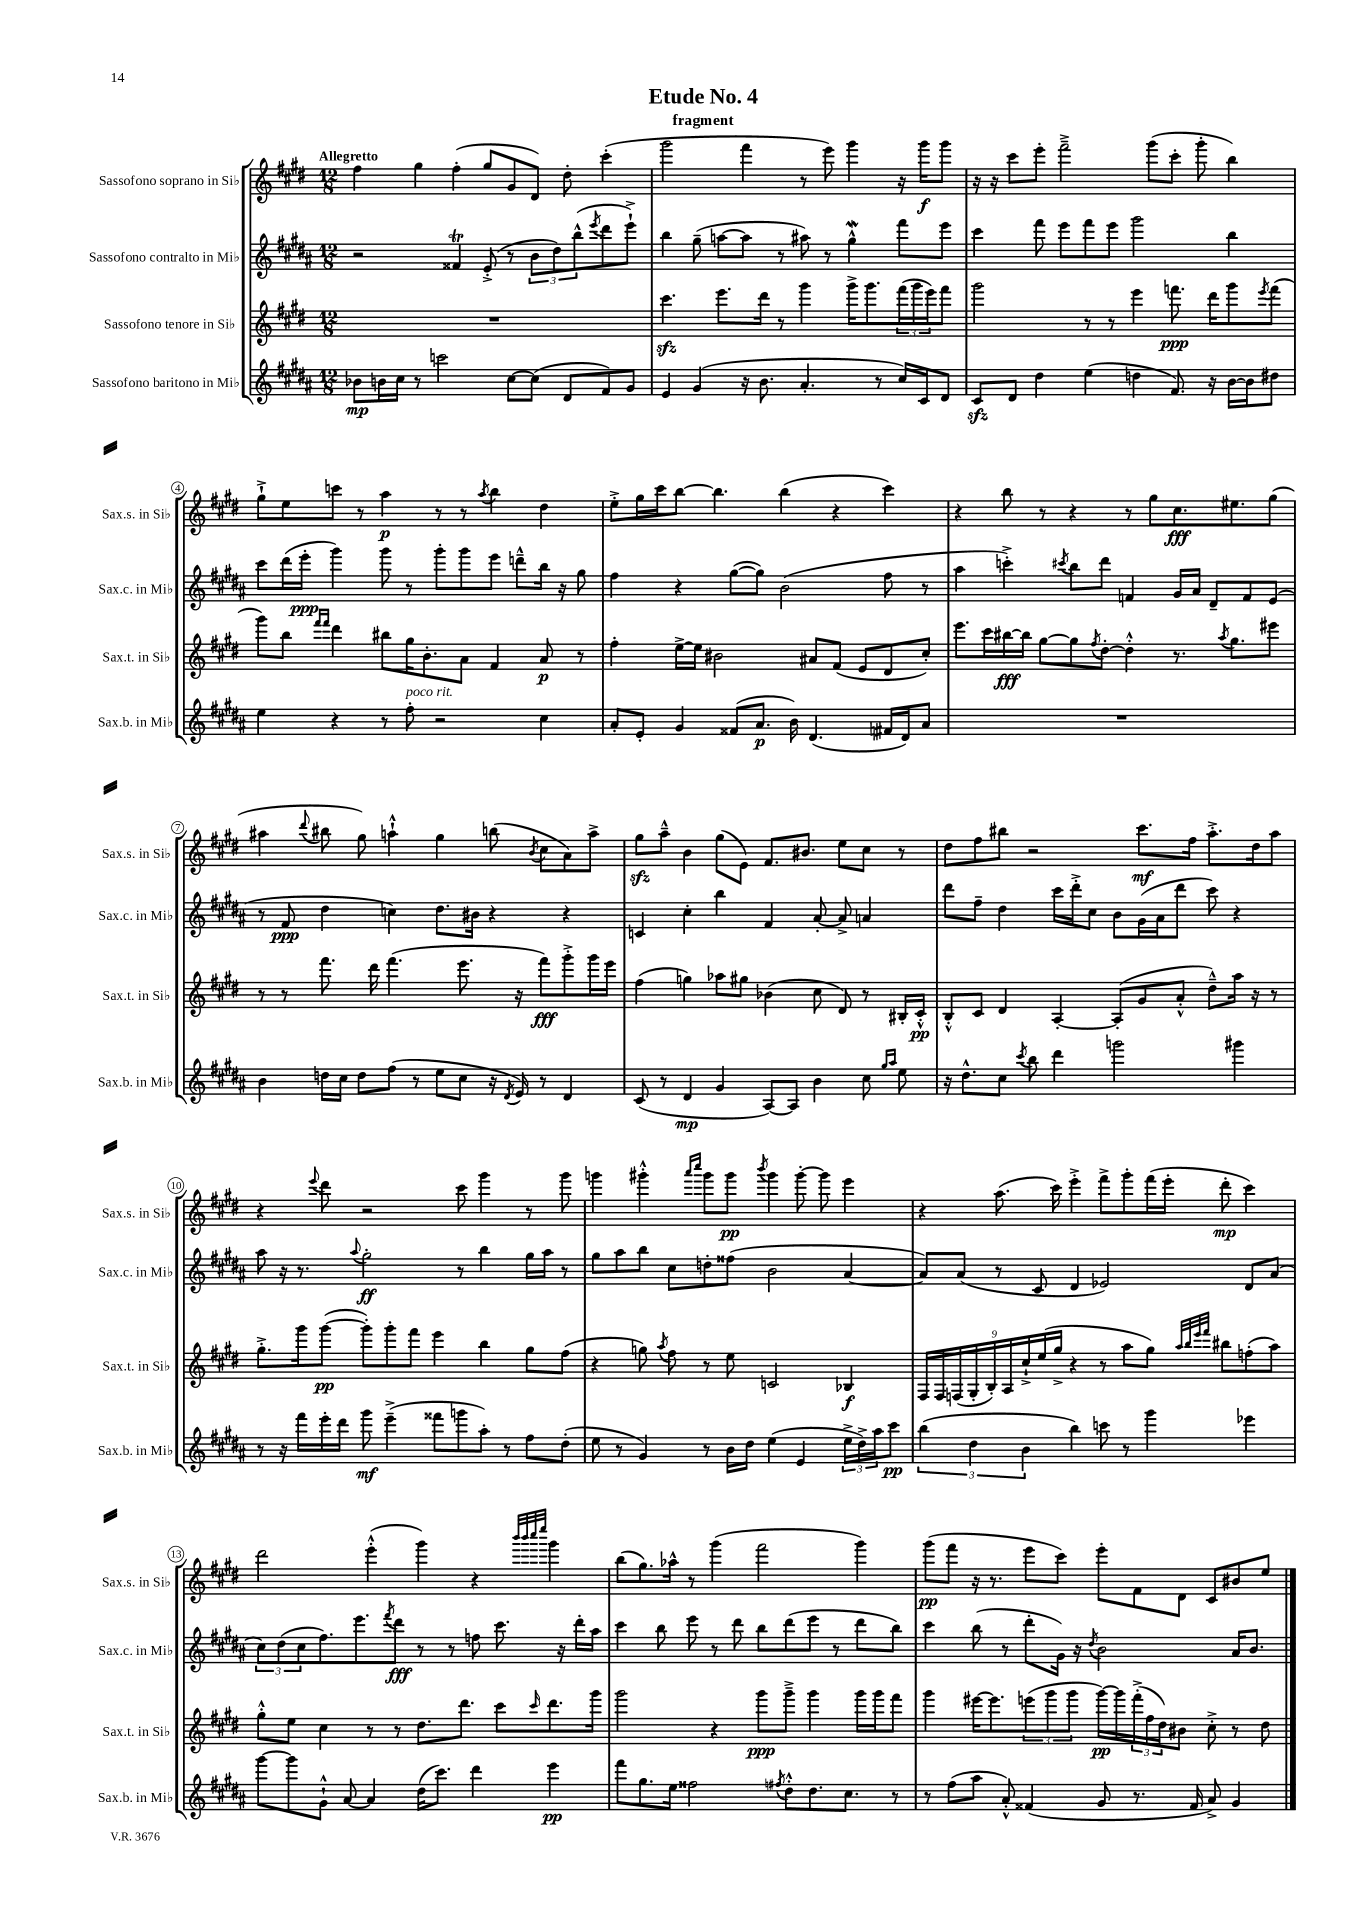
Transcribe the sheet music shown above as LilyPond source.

\header { title = "Etude No. 4" subtitle = "fragment" }
<<
\new StaffGroup <<
\new Staff = "s0" \with { instrumentName = "Sassofono soprano in Sib" shortInstrumentName = "Sax.s. in Sib" } {
    \clef treble \key e \major \numericTimeSignature \time 12/8 \tempo "Allegretto"
    fis''4 gis''4 fis''4-.( gis''8 gis'8 dis'8) dis''8-. cis'''4-.( |
    gis'''2 fis'''4 r8 e'''8) gis'''4 r16 gis'''16\f gis'''8 |
    r16 r16 cis'''8 e'''8-. fis'''2---> gis'''8( cis'''8-. gis'''8-. b''4) |
    gis''8-!-> e''8 c'''8 r8 a''4\p r8 r8 \acciaccatura { a''8 } b''4 dis''4 |
    e''8-.-> gis''16 cis'''16 b''8~ b''4. b''4( r4 cis'''4) |
    r4 b''8 r8 r4 r8 gis''8 cis''8.\fff eis''8. gis''8( |
    ais''4 \appoggiatura { dis'''8 } bis''8 gis''8) a''4-!-^ gis''4 b''8( \acciaccatura { b'8 } cis''8 a'8) a''8-> |
    gis''8\sfz a''8---^ b'4 gis''8( e'8) fis'8. bis'8. e''8 cis''8 r8 |
    dis''8 fis''8 bis''8 r2 cis'''8.\mf fis''16 a''8.-.-> dis''16 a''8 |
    r4 \appoggiatura { e'''8 } dis'''8 r2 cis'''8 gis'''4 r8 gis'''8 |
    g'''4 gis'''4-.-^ \grace { a'''16 cis''''16 } gis'''8 gis'''8\pp \acciaccatura { b'''8 } gis'''4 gis'''8~-. gis'''8 e'''4 |
    r4 a''8.( cis'''16) e'''4-.-> fis'''8-> gis'''8-. fis'''16( e'''16-. dis'''8-.\mp cis'''4) |
    dis'''2 e'''4-.-^( gis'''4) r4 \grace { b'''32 b'''32 cis''''32 e''''32 } gis'''4 |
    b''8( gis''8.) aes''16-^ r8 gis'''4( fis'''2 gis'''4) |
    gis'''8\pp( fis'''8 r16 r8. e'''8 cis'''8) e'''8-. fis'8 dis'8 cis'8 bis'8 e''8 \bar "|." |
}
\new Staff = "s1" \with { instrumentName = "Sassofono contralto in Mib" shortInstrumentName = "Sax.c. in Mib" } {
    \clef treble \key b \major \numericTimeSignature \time 12/8
    r2 fisis'4\trill e'8-.->( r8 \tuplet 3/2 { b'8 dis''8) b''8-^( } \acciaccatura { e'''8 } dis'''8 e'''8-!->) |
    b''4 gis''8--( a''8~ a''8 r8 ais''8) r8 gis''4-^\mordent fis'''8 e'''8 |
    cis'''4 fis'''8 e'''8 fis'''8 e'''8 gis'''2 b''4 |
    cis'''8 dis'''16( e'''16-.\ppp gis'''4) gis'''8 r8 gis'''8-. gis'''8 e'''8 d'''8---^ b''16 r16 gis''8 |
    fis''4 r4 gis''8~( gis''8) b'2( fis''8 r8 |
    ais''4 c'''4-.->) \acciaccatura { cis'''8 } b''8 dis'''8 f'4 gis'16 ais'16 dis'8-- f'8 e'8( |
    r8 fis'8\ppp dis''4 c''4) dis''8. bis'16 r4 r4 |
    c'4 cis''4-. b''4 fis'4 ais'8~-. ais'8-> a'4 |
    dis'''8 fis''8-- dis''4 cis'''16 dis'''16-.-> cis''8 b'8 gis'16( ais'16 dis'''8 cis'''8) r4 |
    ais''8 r16 r8. \appoggiatura { ais''8 } gis''2-.\ff r8 b''4 gis''16 ais''16 r8 |
    gis''8 ais''8 b''8 cis''8 d''8-. fisis''8( b'2 ais'4~ |
    ais'8) ais'8( r8 cis'8 dis'4 ees'2) dis'8 ais'8( |
    \tuplet 3/2 { cis''8) dis''8( cis''8 } fis''8.) e'''8. \acciaccatura { fis'''8 } dis'''8\fff r8 r8 f''8 cis'''8. r16 dis'''16-. ais''16 |
    cis'''4 b''8 e'''8 r8 dis'''8 b''8 dis'''8( e'''8 r8 dis'''8 b''8) |
    cis'''4 b''8( r8 dis'''8-. gis'16) r16 \acciaccatura { dis''8 } b'2 ais'16 b'8. \bar "|." |
}
\new Staff = "s2" \with { instrumentName = "Sassofono tenore in Sib" shortInstrumentName = "Sax.t. in Sib" } {
    \clef treble \key e \major \numericTimeSignature \time 12/8
    R1. |
    cis'''4.\sfz e'''8. dis'''16 r8 gis'''4 gis'''16-> gis'''8. \tuplet 3/2 { fis'''16( gis'''16 e'''16) } fis'''8 |
    gis'''2 r8 r8 e'''4 f'''8.\ppp dis'''16 gis'''8 \acciaccatura { e'''8 } f'''8( |
    gis'''8) b''8 \grace { fis'''16 fis'''16 } dis'''4 bis''8 gis''16 b'8.-. a'8 fis'4 a'8\p r8 |
    fis''4-. e''16~-> e''16 bis'2 ais'8 fis'8( e'8 dis'8 cis''8-.) |
    e'''8. cis'''16 bis''16~\fff bis''16 gis''8~ gis''8 \acciaccatura { fis''8 } dis''8~-. dis''4-.-^ r8. \acciaccatura { a''8 } gis''8. eis'''8 |
    r8 r8 fis'''8. dis'''16 fis'''4.( e'''8. r16 fis'''8\fff) gis'''8-.-> gis'''16 e'''16 |
    fis''4( g''4) aes''8 gis''8 bes'4( cis''8 dis'8) r8 bis16-. cis'16-.-^\pp |
    b8-.-^ cis'8 dis'4 a4~-. a8-.( gis'8 a'8-.-^ dis''8---^) a''16 r16 r8 |
    gis''8.-.-> gis'''16 gis'''8~\pp( gis'''8-.) gis'''8-. fis'''8 e'''4 b''4 gis''8 fis''8( |
    r4 g''8) \acciaccatura { a''8 } fis''8 r8 e''8 c'2 bes4\f |
    \tuplet 9/8 { fis16 fis16 f16( gis16-. b16-.) a16 cis''16-!-> e''16( gis''16-> } r4 r8 a''8 gis''8) \grace { a''32 b''32 e'''32 fis'''32 } bis''8 f''8-.( a''8) |
    gis''8-.-^ e''8 cis''4 r8 r8 dis''8. dis'''8. cis'''8 \grace { cis'''16 } dis'''8. gis'''16 |
    gis'''2 r4 gis'''8\ppp gis'''8---> gis'''4 gis'''16 gis'''16 fis'''8 |
    gis'''4 eis'''16~ eis'''8. \tuplet 3/2 { e'''8( gis'''8 gis'''8 } gis'''16~\pp) gis'''16 \tuplet 3/2 { fis'''16-.->( fis''16 dis''16) } bis'8 cis''8-.-> r8 dis''8 \bar "|." |
}
\new Staff = "s3" \with { instrumentName = "Sassofono baritono in Mib" shortInstrumentName = "Sax.b. in Mib" } {
    \clef treble \key b \major \numericTimeSignature \time 12/8
    bes'8\mp b'16 cis''16 r8 c'''2 cis''8~ cis''8( dis'8 fis'8) gis'8 |
    e'4 gis'4( r16 b'8. ais'4.-. r8 cis''16) cis'16 dis'8 |
    cis'8\sfz dis'8 dis''4 e''4( d''4 fis'8.) r16 b'16~ b'16 dis''8 |
    e''4 r4 r8 fis''8-.^\markup { \italic "poco rit." } r2 cis''4 |
    ais'8-. e'8-. gis'4 fisis'8( ais'8.\p b'16) dis'4.( fis'16 dis'16) ais'8 |
    R1. |
    b'4 d''16 cis''16 d''8 fis''8( r8 e''8 cis''8 r16 \acciaccatura { dis'8 } e'16) r8 dis'4 |
    cis'8( r8 dis'4\mp gis'4 ais8~) ais8 b'4 cis''8 \grace { gis''16 ais''16 } e''8 |
    r16 dis''8.-^ cis''8 \acciaccatura { cis'''8 } b''8 dis'''4 g'''2 gis'''4 |
    r8 r16 fis'''16 e'''16-. dis'''16 gis'''8\mf e'''4--->( fisis'''8 g'''8 ais''8-.) r8 fis''8 dis''8-.( |
    e''8 r8 gis'4) r8 b'16 dis''16 e''4( e'4 \tuplet 3/2 { e''16-> dis''16->) ais''16 } cis'''8\pp |
    \tuplet 3/2 { b''4( dis''4 b'4 } b''4) c'''8 r8 gis'''4 ees'''4 |
    gis'''8~ gis'''8 gis'8-!-^ ais'8~ ais'4 dis''16( cis'''8.) dis'''4 e'''4\pp |
    fis'''8 gis''8. e''16 fisis''2 \acciaccatura { fis''8 } dis''8-.-^ dis''8. cis''8. r8 |
    r8 fis''8( ais''8 ais'8-.-^) fisis'4( gis'8 r8. fisis'16 ais'8->) gis'4 \bar "|." |
}
>>
>>
\layout { \context { \Score \override BarNumber.stencil = #(make-stencil-circler 0.1 0.3 ly:text-interface::print) } }
